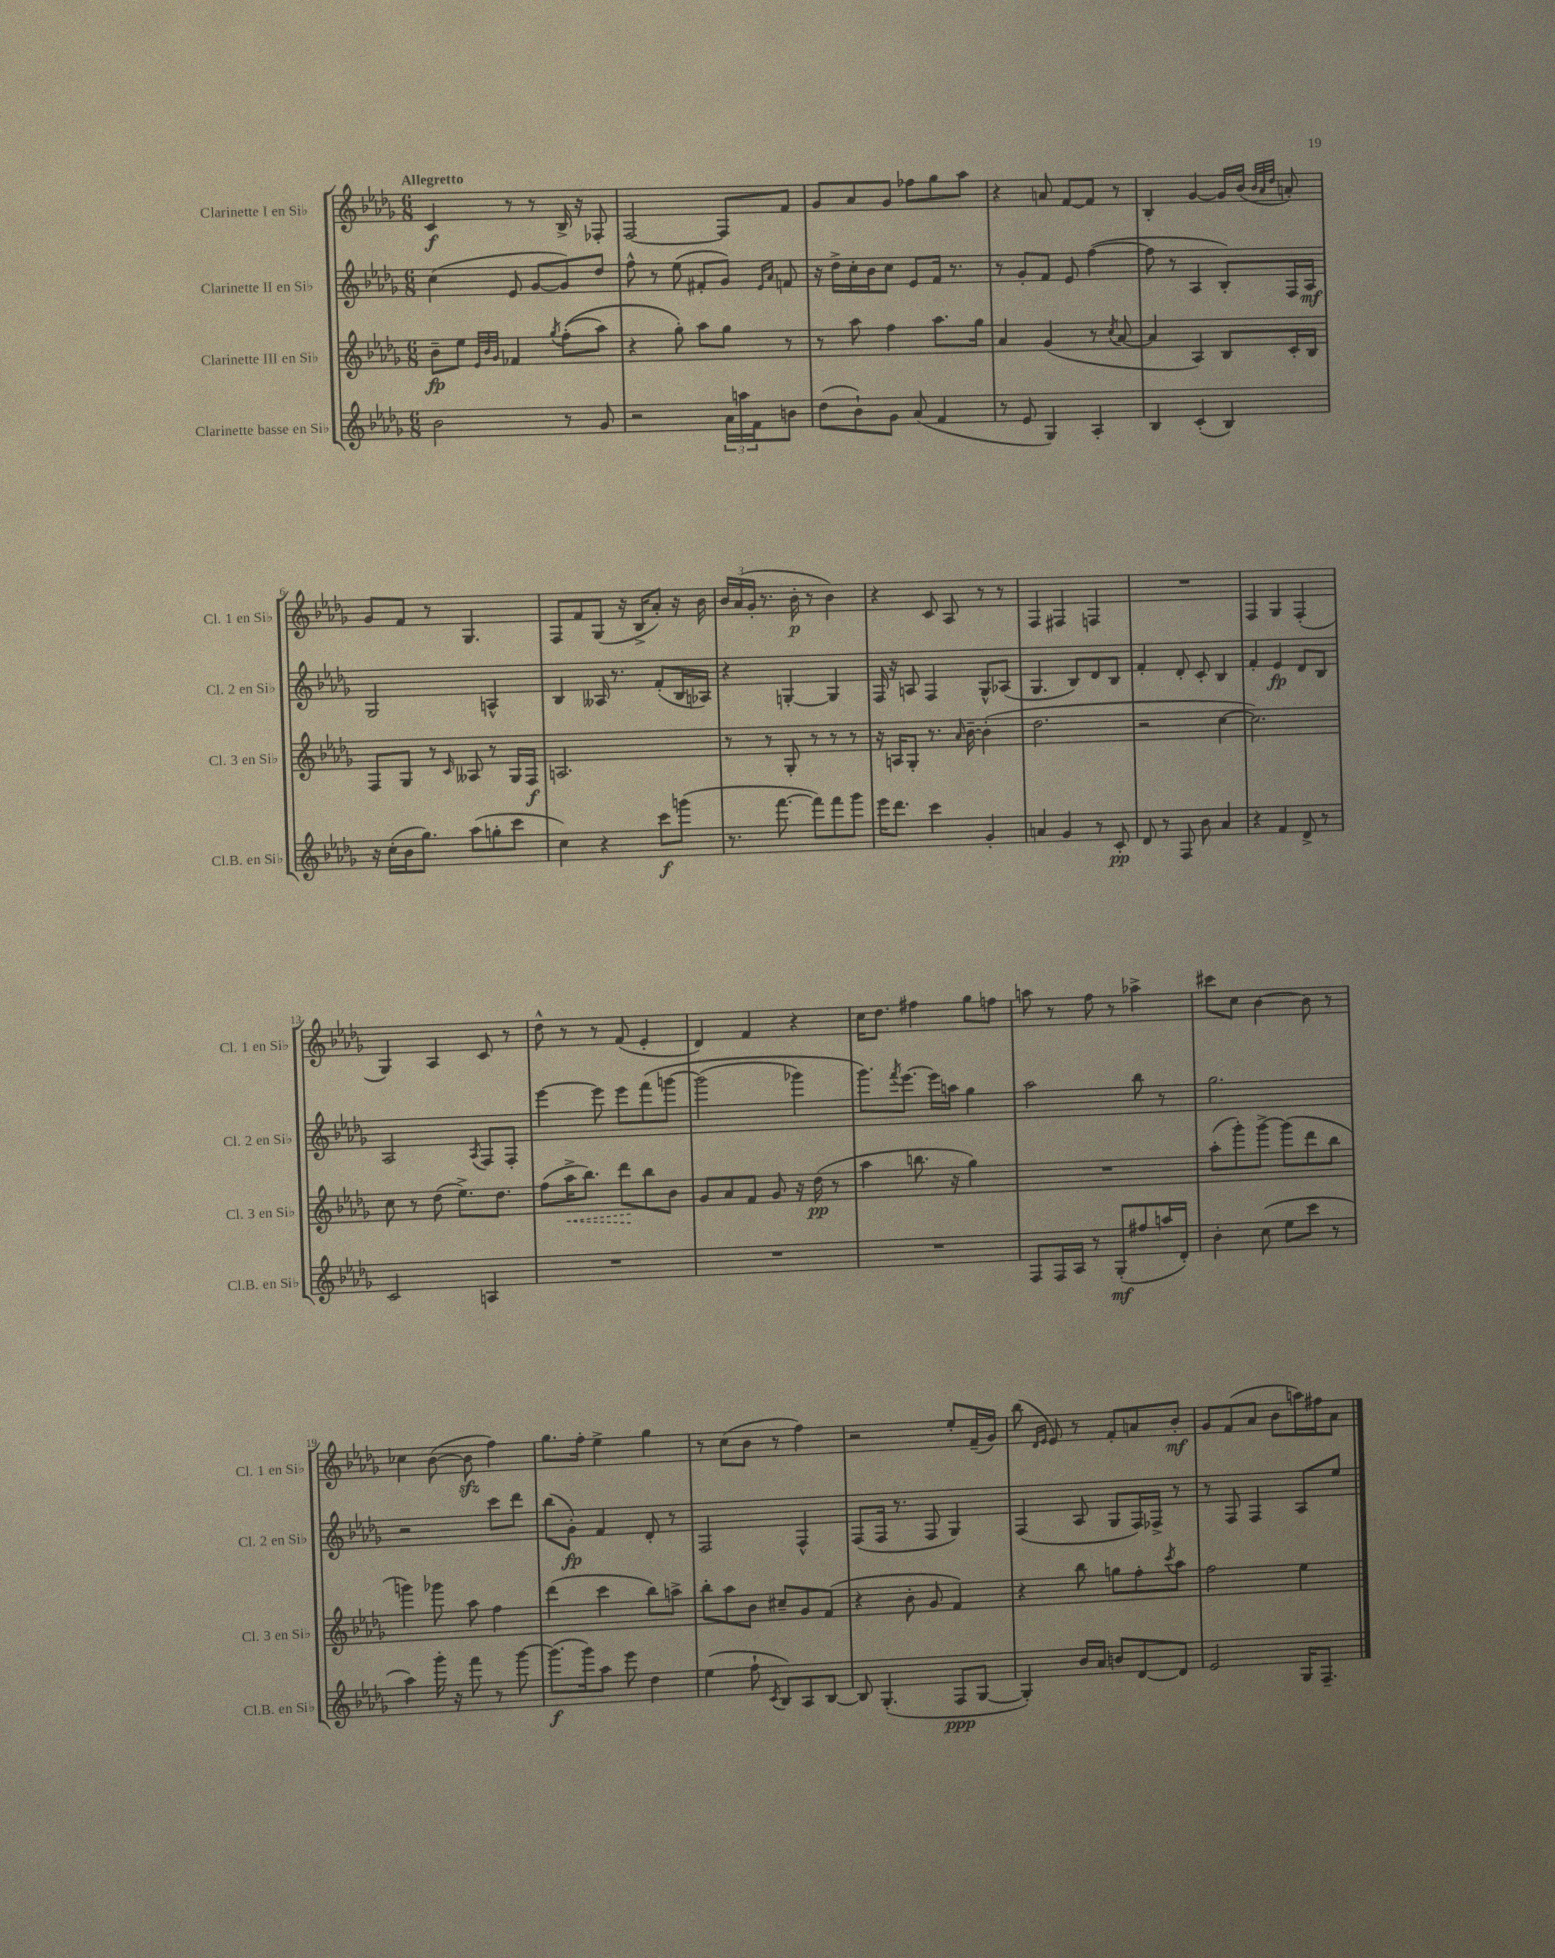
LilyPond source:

<<
\new StaffGroup <<
\new Staff = "s0" \with { instrumentName = "Clarinette I en Sib" shortInstrumentName = "Cl. 1 en Sib" } {
    \clef treble \key des \major \numericTimeSignature \time 6/8 \tempo "Allegretto"
    c'4\f r8 r8 bes16-> r16 fes8-. |
    f2~ f8 f'8 |
    ges'8 aes'8 ges'8 fes''8 ges''8 aes''8 |
    r4 a'8 f'8~ f'8 r8 |
    bes4-. ges'4~ ges'16 bes'16( \grace { bes'32 aes'32 des''32 } a'8-.) |
    ges'8 f'8 r8 ges4. |
    f8 f'8 ges8( r16 bes16-> aes'8-.) r16 bes'16 |
    \tuplet 3/2 { bes'16 aes'16( ges'16-. } r8. bes'16-.\p r8 bes'4) |
    r4 c'8 aes8 r8 r8 |
    f4 fis4 f4 |
    R2. |
    f4 ges4 f4-.( |
    ges4) aes4 c'8 r8 |
    des''8-^ r8 r8 f'8( ees'4-. |
    des'4) f'4 r4 |
    c''16 des''8. fis''4 ges''8 f''8 |
    a''8 r8 f''8 r8 aes''4-> |
    cis'''8 c''8 bes'4~ bes'8 r8 |
    ces''4 bes'8~( bes'8\sfz f''4) |
    ges''8. f''16-. ees''4-> ges''4 |
    r8 c''8( bes'8 r8 f''4) |
    r2 ees''8-. f'16--( ges'16) |
    bes''8( \grace { des'16 ees'16 } ees'8) r8 f'8-. a'8 bes'8-.\mf |
    ges'8 f'8( aes'8 bes'8 a''16) fis''16 aes'8 \bar "|." |
}
\new Staff = "s1" \with { instrumentName = "Clarinette II en Sib" shortInstrumentName = "Cl. 2 en Sib" } {
    \clef treble \key des \major \numericTimeSignature \time 6/8
    c''4( ees'8 ges'8~ ges'8) des''8 |
    f''8-^ r8 ees''8( fis'8-. ges'8) \grace { ees'16 aes'16 } f'8 |
    r16 des''16-> c''16-. bes'16 c''8 ees'8 f'16 r8. |
    r8 ges'8-. f'8 ees'8 f''4~( |
    f''8 r8 aes4 bes8-.) f16 aes16\mf |
    ges2 a4-^ |
    bes4 aeses16 r8. f'8-.( bes16 aes16) |
    r4 g4~-. g4 |
    f16 r16 a8 f4 ges8-^ aes8( |
    ges4. bes8) des'8 bes8 |
    f'4-. des'8-. c'8-. bes4 |
    f'4-. ees'4\fp des'8 bes8 |
    aes2 \acciaccatura { aes8 } f8 f8-. |
    ees'''4~ ees'''8 ees'''8 f'''8\( g'''8~ |
    g'''2( ges'''4) |
    ges'''8.\) \acciaccatura { f'''8 } ees'''8.~ ees'''16 a''16 ges''4 |
    aes''2 bes''8 r8 |
    ges''2. |
    r2 c'''8 des'''8 |
    bes''8( ges'8-.\fp) f'4 des'8-. r8 |
    f2 f4-^ |
    f8( f16 r8. f8 ges4) |
    f4( aes8 ges8 f16) fes16-> r8 |
    r8 f8 f4 aes8 ees''8 \bar "|." |
}
\new Staff = "s2" \with { instrumentName = "Clarinette III en Sib" shortInstrumentName = "Cl. 3 en Sib" } {
    \clef treble \key des \major \numericTimeSignature \time 6/8
    bes'8--\fp ees''8 \grace { ees'32 bes'32 ges'32 } fes'4 \acciaccatura { ges''8 } f''8-.(\( aes''8) |
    r4 ges''8-.\) aes''8 ges''8 r8 |
    r8 aes''8 f''4 aes''8. ges''16 |
    aes'4 ges'4( r8 \acciaccatura { c''8 } aes'8~ |
    aes'4 aes4) bes8 c'16-. bes16 |
    f8 ges8 r8 \grace { c'16 } aeses8 r8 ges16 f16\f |
    a2. |
    r8 r8 ges8-. r8 r8 r8 |
    r16 a16 ges8-. r8. \grace { aes'16 } bes'16~-- bes'4-.( |
    des''2. |
    r2 c''4~ |
    c''2.) |
    c''8 r8 des''8( ees''8.->) des''8. |
    f''8( \once \override Hairpin.style = #'dashed-line aes''16->\< bes''8.) des'''8\! bes''8 bes'8 |
    ges'8 aes'8 f'8 ges'8 r16 des''16\pp( r8 |
    aes''4 b''8. r16 ges''4) |
    R2. |
    aes''8-.( ges'''8-.) ges'''8~-> ges'''8( des'''8 bes''8 |
    g'''4) ges'''8 aes''8 f''4 |
    des'''4( c'''4 bes''8) a''8-> |
    bes''8-. aes''8 bes'8 cis''8-- ges'8 f'8( |
    r4 bes'8-. ges'8 f'4) |
    r4 bes''8 g''8 f''8-. \acciaccatura { c'''8 } aes''8 |
    f''2 ees''4 \bar "|." |
}
\new Staff = "s3" \with { instrumentName = "Clarinette basse en Sib" shortInstrumentName = "Cl.B. en Sib" } {
    \clef treble \key des \major \numericTimeSignature \time 6/8
    bes'2 r8 ges'8 |
    r2 \tuplet 3/2 { aes'16 a''16 f'16 } b'8 |
    des''8( bes'8-!) ges'8 aes'8( f'4 |
    r8 ees'8 ges4) aes4-. |
    bes4 c'4-.( bes4) |
    r16 c''16-.( bes'16 ges''8.) aes''8( g''8-. c'''8 |
    c''4) r4 c'''8\f g'''8( |
    r8. f'''8.~ f'''8) f'''8 ges'''8 |
    ees'''16 des'''8. c'''4 ges'4-. |
    a'4 ges'4 r8 c'8-.\pp |
    des'8 r8 f8 bes'8 aes'4 |
    r4 f'4 des'8-> r8 |
    c'2 a4 |
    R2. |
    R2. |
    R2. |
    f8 f16 aes16 r8 ges8-.\mf( fis''8 a''16 des'16-.) |
    bes'4-. c''8( ees''8 c'''8 r8 |
    aes''4) ges'''16-. r16 f'''8 r8 ges'''8~ |
    ges'''8.\f( ges'''16) aes''8 ees'''8 des''4 |
    ees''4( f''8-! \acciaccatura { c'8 } bes8) aes8 bes8~ |
    bes8 ges4.-.( f8\ppp ges8~ |
    ges4-.) bes'16 aes'16 b'8 des'8~ des'8 |
    ees'2 ges16 f8.-- \bar "|." |
}
>>
>>
